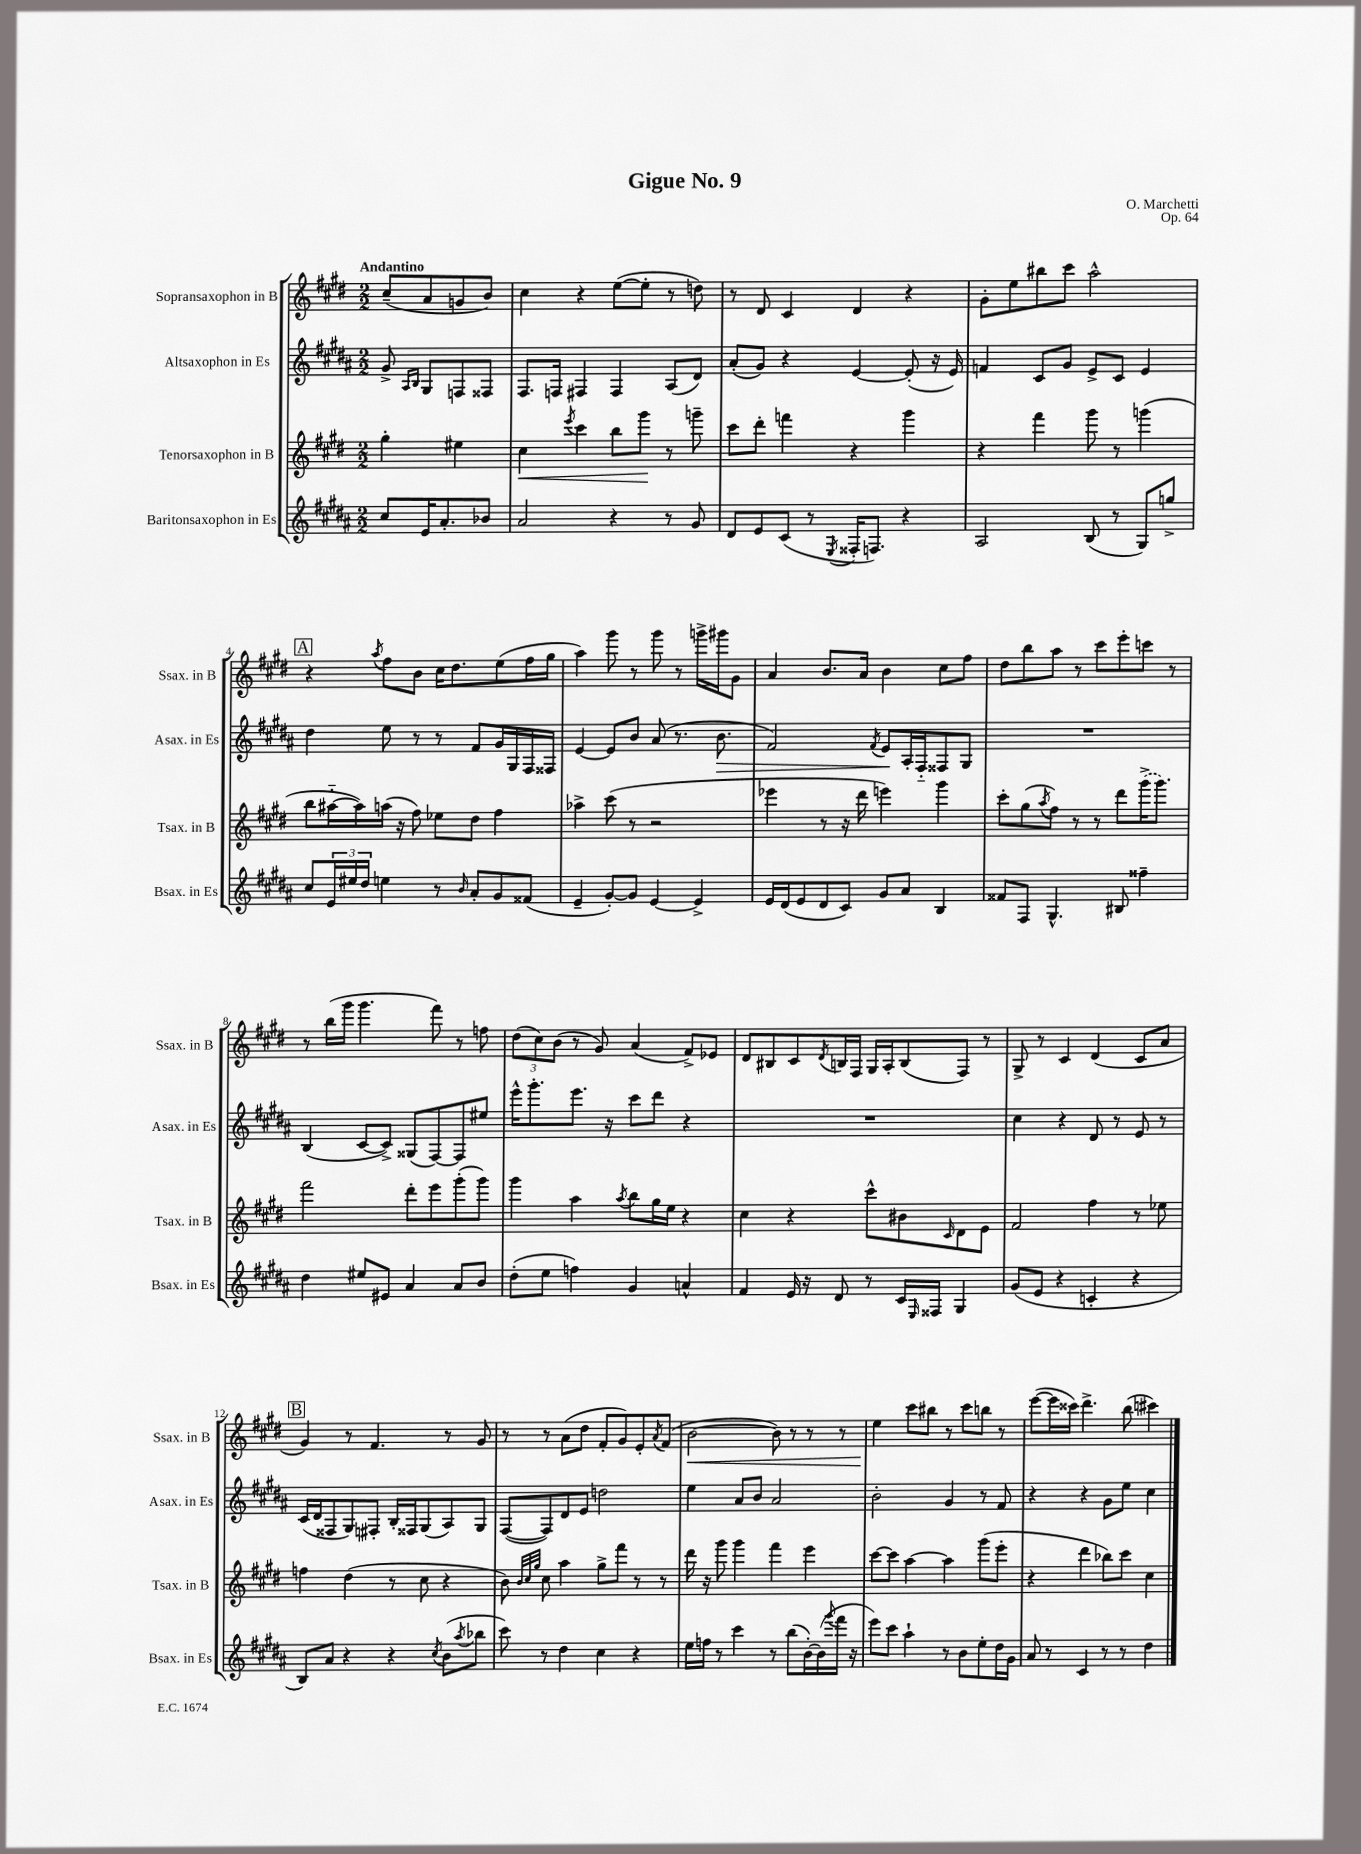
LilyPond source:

\header { title = "Gigue No. 9" composer = "O. Marchetti" opus = "Op. 64" }
<<
\new StaffGroup <<
\new Staff = "s0" \with { instrumentName = "Sopransaxophon in B" shortInstrumentName = "Ssax. in B" } {
    \clef treble \key e \major \numericTimeSignature \time 2/2 \partial 2 \tempo "Andantino"
    cis''8--( a'8 g'8 b'8) |
    cis''4 r4 e''8~( e''8-. r8 d''8) |
    r8 dis'8 cis'4 dis'4 r4 |
    gis'8-. e''8 bis''8 cis'''8 a''2-^ |
    \mark \markup { \box "A" } r4 \acciaccatura { a''8 } fis''8 b'8 cis''16 dis''8. e''8( fis''16 gis''16 |
    a''4) gis'''8 r8 gis'''8 r8 g'''16-> gis'''16 gis'8 |
    a'4 b'8. a'16 b'4 cis''8 fis''8 |
    dis''8 b''8 a''8 r8 cis'''8 e'''8-. c'''8 r8 |
    r8 b''16( gis'''16 gis'''4. fis'''8) r8 f''8 |
    \tuplet 3/2 { dis''8( cis''8) b'8( } r8 gis'8) a'4( fis'8->) ees'8 |
    dis'8 bis8 cis'8 \acciaccatura { dis'8 } b16 fis16 gis16 a16-. b8( fis8) r8 |
    gis8-> r8 cis'4 dis'4( cis'8 a'8 |
    \mark \markup { \box "B" } gis'4) r8 fis'4. r8 gis'8 |
    r8 r8 a'8( dis''8 fis'8-. gis'8) e'8-. \acciaccatura { a'8 } fis'8( |
    b'2~\< b'8) r8 r8 r8 |
    e''4\! cis'''8 bis''8 r8 cis'''8 b''8 r8 |
    e'''8~( e'''16 cisis'''16) dis'''4.-> b''8( cis'''4) \bar "|." |
}
\new Staff = "s1" \with { instrumentName = "Altsaxophon in Es" shortInstrumentName = "Asax. in Es" } {
    \clef treble \key b \major \numericTimeSignature \time 2/2 \partial 2
    gis'8-> \grace { ais16 b16 } gis8 f8 fisis8 |
    fis8. f16 fis4 fis4 ais8( dis'8) |
    ais'8-.( gis'8) r4 e'4~ e'8-.( r16 e'16) |
    f'4 cis'8 gis'8 e'8-> cis'8 e'4 |
    \mark \markup { \box "A" } dis''4 e''8 r8 r8 fis'8 gis'16 gis16 fis16 fisis16 |
    e'4~ e'8 b'8 ais'8( r8. b'8.\> |
    fis'2) \acciaccatura { fis'8 } e'8\! ais16-. fis16-_ fisis8 gis8 |
    R1 |
    b4( cis'8~ cis'8->) gisis8( fis8~) fis8 eis''8 |
    e'''16-^ gis'''8.-. e'''8. r16 cis'''8 dis'''8 r4 |
    R1 |
    cis''4 r4 dis'8 r8 e'8 r8 |
    \mark \markup { \box "B" } cis'16( dis'16 fisis8 gis8) fis8-. b16-. fisis16 gis8( ais8) gis8 |
    fis8~( fis8) dis'8 e'8 d''2 |
    e''4 ais'8 b'8 ais'2 |
    b'2-. gis'4 r8 fis'8 |
    r4 r4 gis'8 e''8 cis''4 \bar "|." |
}
\new Staff = "s2" \with { instrumentName = "Tenorsaxophon in B" shortInstrumentName = "Tsax. in B" } {
    \clef treble \key e \major \numericTimeSignature \time 2/2 \partial 2
    gis''4-. eis''4 |
    cis''4\< \acciaccatura { e'''8 } cis'''4 b''8 gis'''8\! r8 g'''8-- |
    cis'''8 dis'''8-. f'''4 r4 gis'''4 |
    r4 fis'''4 gis'''8 r8 g'''4( |
    \mark \markup { \box "A" } b''8 ais''16~-_ ais''16) a''16( r16 fis''8) ees''8 dis''8 fis''4 |
    aes''4-> cis'''8( r8 r2 |
    ees'''4 r8 r16 dis'''16 e'''4) gis'''4 |
    cis'''8-. gis''8( \acciaccatura { a''8 } fis''8) r8 r8 dis'''8 \once \slurDashed gis'''16->( gis'''8.) |
    fis'''2 dis'''8-. e'''8 gis'''8-.( gis'''8) |
    gis'''4 a''4 \acciaccatura { a''8 } b''8 gis''16 e''16 r4 |
    cis''4 r4 cis'''8-^ bis'8 \grace { cis'16 } dis'8 e'8 |
    fis'2 fis''4 r8 ees''8 |
    \mark \markup { \box "B" } f''4 dis''4( r8 cis''8 r4 |
    b'8) \grace { b'32 cis''32 gis''32 } cis''8 a''4 gis''8-> fis'''8 r8 r8 |
    dis'''16 r16 gis'''8 gis'''4 fis'''4 e'''4 |
    cis'''8~ cis'''8 a''4~ a''4 gis'''8( e'''8-. |
    r4 dis'''4 bes''8) cis'''8 cis''4 \bar "|." |
}
\new Staff = "s3" \with { instrumentName = "Baritonsaxophon in Es" shortInstrumentName = "Bsax. in Es" } {
    \clef treble \key b \major \numericTimeSignature \time 2/2 \partial 2
    cis''8 e'16 ais'8.-. bes'8 |
    ais'2 r4 r8 gis'8 |
    dis'8 e'8 cis'8( r8 \acciaccatura { e8 } fisis16-. f8.) r4 |
    ais2 b8( r8 gis8) g''8-> |
    \mark \markup { \box "A" } cis''8 \tuplet 3/2 { e'16 eis''16 dis''16 } e''4 r8 \grace { b'16 } ais'8-. gis'8 fisis'8( |
    e'4-- gis'8~-.) gis'8 e'4~ e'4-> |
    e'16 dis'16( e'8 dis'8 cis'8) gis'8 ais'8 b4 |
    fisis'8 fis8 gis4.-^ bis8 fisis''4-- |
    dis''4 eis''8 eis'8 ais'4 ais'8 b'8 |
    dis''8-.( e''8 f''4) gis'4 a'4-^ |
    fis'4 e'16 r16 dis'8 r8 cis'16 \grace { e16 } fisis16 gis4 |
    gis'8( e'8 r4 c'4-. r4 |
    \mark \markup { \box "B" } b8) ais'8 r4 r4 \acciaccatura { cis''8 } b'8( \acciaccatura { ais''8 } bes''8 |
    cis'''8) r8 dis''4 cis''4 r4 |
    e''16 f''16 r8 cis'''4 r8 b''8( b'16~-.) b'16( \appoggiatura { gis'''8 } fis'''16 r16 |
    e'''8) cis'''8 ais''4-! r8 b'8 e''8-. dis''16 gis'16 |
    ais'8 r8 cis'4 r8 r8 dis''4 \bar "|." |
}
>>
>>
